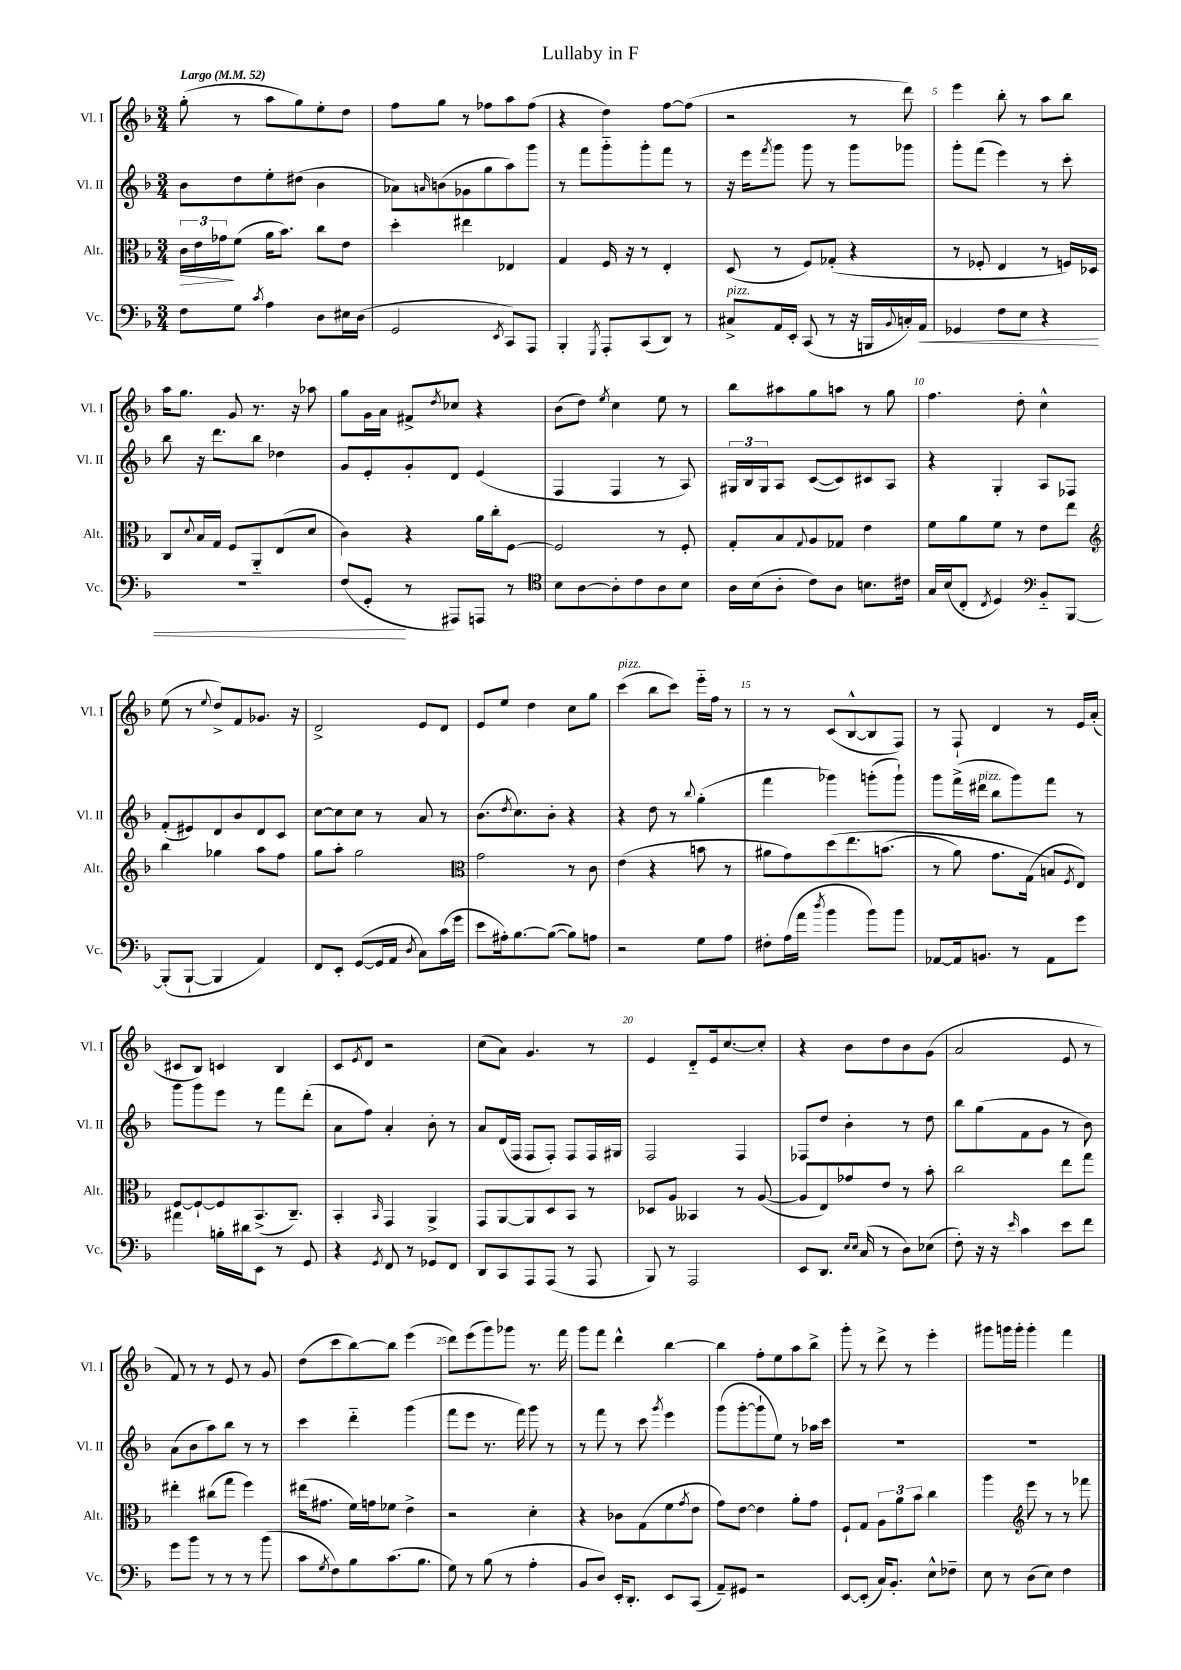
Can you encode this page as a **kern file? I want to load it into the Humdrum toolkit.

**kern	**kern	**kern	**kern
*staff4	*staff3	*staff2	*staff1
*clefF4	*clefC3	*clefG2	*clefG2
*k[b-]	*k[b-]	*k[b-]	*k[b-]
*M3/4	*M3/4	*M3/4	*M3/4
*MM52	*MM52	*MM52	*MM52
8F\L	24c\LL	8b-\L	(8gg'\
.	24e\	.	.
.	24g-\J	.	.
8G\J	(8f\J	8dd\	8r
8qc/	.	.	.
4A\	16a\LK	8ee'\	8aa\L
.	8.b-\J)	.	.
.	.	(8dd#\J	8gg\)
8D\L	8cc\L	4b-\	8ee'\
16E#\L	8e\J	.	8dd\J
(16D\JJ	.	.	.
=	=	=	=
2GG/	4dd'\	8a-\L)	8ff\L
.	.	16qqa/	.
.	.	(8b\	8gg\J
.	4ee#\	8g-\	8r
.	.	8gg\	8ff-\L
8qEE/	.	.	.
8CC/L)	4E-/	8aa\)	8aa\
8AAA/J	.	8ggg\J	(8ff-\J
=	=	=	=
4BBB-'/	4G/	8r	4r
.	.	8fff\L	.
8qGGG/	.	.	.
8AAA'/L	16F/	8ggg'~\	4dd\)
.	16r	.	.
(8CC/	8r	8ggg'\	.
8DD/J)	4E'/	8fff\J	[8ff\L
8r	.	8r	(8ff\]J
=	=	=	=
8C#^/L	(8D/	16r	2r
.	.	16eee\LK	.
.	.	8qfff/	.
16AA/L	8r	8ggg\J	.
16EE'/JJ	.	.	.
(8CC/	8F/L)	8ggg\	.
8r	(8G-'/J	8r	.
16r	4r	8ggg\L	8r
16BBB/LL	.	.	.
8qqBB-/	.	.	.
16C'/)	.	8ggg-\J	8ddd\)
16AA/JJ	.	.	.
=	=	=	=
4GG-/	8r	8ggg'\L	4eee\
.	8F-'/	(8fff\J	.
8F\L	4E/	4eee\)	8bb-'\
8E\J	.	.	8r
4r	8r	8r	8aa\L
.	16F/LL)	8ccc'\	8bb-\J
.	16D-/JJ	.	.
=	=	=	=
2.r	8C/L	8bb-\	16aa\LK
.	.	.	8.gg\J
.	8qqd/	.	.
.	16B-/L	16r	.
.	16G/JJ	8.ddd\L	.
.	8F/L	.	8g/
.	8AA'~/	8bb-\J	8.r
.	(8E/	4dd-\	.
.	.	.	16r
.	8d/J	.	8aa-\
=	=	=	=
(8F/L	4c\)	8g/L	8gg\L
8GG'/J	.	8e'/	16g\L
.	.	.	16a\JJ
8r	4r	8g'/	8f#^/L
.	.	.	8qdd/
8AAA#/L)	.	8d/J	8cc-/J
8AAA/J	16a\LL	(4e/	4r
.	16cc'\J	.	.
8r	[8F\J	.	.
=	=	=	=
*clefC4	*	*	*
8B-\L	2F/]	4F/	(8b-\L
[8A\	.	.	8dd\J)
.	.	.	8qee/
8A'\]	.	4F/	4cc\
8c\	.	.	.
8A\	8r	8r	8ee\
8B-\J	8F'/	8A/)	8r
=	=	=	=
16A\LL	8G'/L	24G#/LL	8bb-\L
.	.	24B-/	.
(16B-\J	.	.	.
.	.	24G#/J	.
8A'\J	8B-/	8A/J	8aa#\
.	8qqG/	.	.
8c\L)	8A/	([8c/L	8gg\
8A\J	8G-/J	8c/])	8aa\J
8.B\L	4e\	8c#/	8r
.	.	8A/J	8gg\
16c#\Jk	.	.	.
=	=	=	=
16G/LL	8f\L	4r	4.ff\
(16B-/J	.	.	.
8C'/J	8a\	.	.
8qC/	.	.	.
4D/)	8f\J	4G'/	.
.	8r	.	8dd'\
*clefF4	*	*	*
8BB-'~/L	8e\L	8A/L	4cc^^\
[8BBB-/J	8ee\J	8F-/J	.
=	=	=	=
*	*clefG2	*	*
(8BBB-'/]L	4bb-\	(8f'/L	(8ee\
[8BBB-`/J	.	8e#/)	8r
.	.	.	8qqee/
4BBB-/]	4gg-\	8d/	8dd^/L)
.	.	8b-/	8f/
4AA/)	8aa\L	8d/	8.g-/J
.	8ff\J	8c/J	.
.	.	.	16r
=	=	=	=
8FF/L	8gg\L	[8cc\L	2d^/
8EE'/J	8aa'\J	8cc\]	.
([8GG/L	2gg\	8cc\J	.
16GG/]L	.	8r	.
16AA/JJ	.	.	.
8qD/	.	.	.
8C\L)	.	8a/	8e/L
(16c\L	.	8r	8d/J
16g\JJ	.	.	.
=	=	=	=
*	*clefC3	*	*
8e\L	2g\	(8.b-\L	8e/L
16A#'\k)	.	.	8ee/J
.	.	8qdd/	.
[8.B-\	.	8.cc\)	.
.	.	.	4dd\
(8B-\_J	.	8b-'\J	.
8B-\]L)	8r	4r	8cc\L
8A\J	8c\	.	8gg\J
=	=	=	=
2r	(4e\	4r	(4ccc\
.	4r	8dd\	8bb-\L
.	.	8r	8ccc\J)
.	.	8qqbb-/	.
8G\L	8b\	(4gg'\	16eee'~\LL
.	.	.	16ff\JJ
8A\J	8r	.	8r
=	=	=	=
8F#'\L	8a#\L	4fff\	8r
(16A\L	8g\)	.	8r
16a\JJ	.	.	.
8qdd/	.	.	.
4b-\	&(8dd\	4ggg-\)	(8c/L
.	8.ee\	.	[8B-^^/
8b-\L)	.	(8ggg'\L	8B-/]
.	(8.b\J	.	.
8b-\J	.	8ggg`\J)	8F/J)
=	=	=	=
[8AA-/L	8r	8ggg\L	8r
16AA-/]k	8a\)	(16fff^\L	8F`/
8.BB/J	.	16ddd#\JJ	.
.	8.g\L	8bb-\L	4d/
8r	.	8ggg\)	.
.	(16G\Jk	.	.
8AA-\L	8B/L&)	8fff\J	8r
.	8qF/	.	.
8g\J	8E/J)	8r	16e/LL
.	.	.	(16a'/JJ
=	=	=	=
4a#\	[8F/L	8ggg\L	8c#/L
.	8F`/_	8ggg\	8B-/J)
16B'\LL	8F/]	8eee\J	4c/
16d#\J	.	.	.
8EE\J	(8.BB-^/	8r	.
8r	.	8fff\L	4B-/
.	8.C~/J)	.	.
8GG/	.	(8ddd'\J	.
=	=	=	=
4r	4BB-'/	8a\L	8c/L
.	.	.	8qe/
.	.	8ff\J)	8d/J
8qGG/	16qqBB-/	.	.
8FF/	4GG/	4a'/	2r
8r	.	.	.
8GG-/L	4AA^/	8b-'\	.
8FF/J	.	8r	.
=	=	=	=
8DD/L	8GG/L	8a/L	(8cc\L
8CC/	[8AA/	(16d/L	8a\J)
.	.	16F/JJ	.
8AAA/	8AA/]	8F/L	4.g/
(8AAA/J	8D/	8F'/J)	.
8r	8BB-/J	8F/L	.
8AAA/	8r	16F/L	8r
.	.	16G#/JJ	.
=	=	=	=
8BBB-/)	8D-/L	2F/	4e/
8r	8A/J	.	.
2AAA/	4BB--/	.	8d'~/L
.	.	.	16e/k
.	.	.	[8.cc/
.	8r	4F/	.
.	([8A/	.	8cc'/]J
=	=	=	=
8EE/L	8A/]L	8F-/L	4r
8.DD/J	8E/)	8dd/J	.
.	8g-/	4b-'\	8b-\L
16qqE/LL	.	.	.
16qqE/JJ	.	.	.
(16C/	.	.	.
8r	8e/J	.	8dd\
8D\L)	8r	8r	8b-\
(8E-\J	8b-'\	8dd\	(8g\J
=	=	=	=
8F'\)	2cc\	8bb-\L	2a/
16r	.	(8gg\	.
16r	.	.	.
16qqe/	.	.	.
4c\	.	8f\	.
.	.	8g\J	.
8e\L	8ee\L	8r	8e/
8f\J	8gg\J	8b-\)	8r
=	=	=	=
8g\L	4ee#'\	(8a\L	8f/)
8b-\J	.	8b-\	8r
8r	(8cc#\L	8aa\)	8r
8r	8gg\J	8bb-\J	8e/
8r	4ff\)	8r	8r
(8b-\	.	8r	8g/
=	=	=	=
8c\L	(16ee#\LK	4ccc\	(8dd\L
.	8.g#\J	.	.
8qG/	.	.	.
8F\)	.	.	8ccc\
8B-\	16f\LL)	4ddd'~\	[8bb-\)
.	16g\J	.	.
(8.c\	8f-\J	.	8bb-\]J
.	4e^\	(4ggg\	(4eee\
8.B-\J	.	.	.
=	=	=	=
8G\)	2r	8fff\L	8ddd\L)
8r	.	8eee\J	(8eee\
(8B-\	.	8.r	8ggg\)
8r	.	.	8ggg-\J
.	.	16fff\)	.
4A'\	4d'\	8ggg\	8.r
.	.	8r	.
.	.	.	16fff\
=	=	=	=
8BB-/L	4r	8r	8ggg\L
8D/J)	.	8fff\	8fff\J
16EE'/LK	8c-\L	8r	4ddd^^\
8.DD'/J	.	.	.
.	(8G\	8ccc\	.
.	.	8qggg/	.
8EE/L	8f\	4eee\	[4bb-\
.	8qg/	.	.
(8CC/J	8e\J	.	.
=	=	=	=
8AA~/L)	8g\L)	(8ggg\L	4bb-\]
8GG#/J	[8e\J	[8ggg'\	.
2r	4e\]	8ggg`\]	8ff'\L
.	.	8ee\J)	8ee\
.	8a'\L	8r	8aa\
.	8g\J	16aa-\LL	8bb-^\J
.	.	16ccc\JJ	.
=	=	=	=
[8EE/L	8F`/L	2.r	8ggg'\
(8EE'/]J	8G/J	.	8r
16C/LK)	12A\L	.	8ddd^\
8.BB-'/J	.	.	.
.	12a\	.	.
.	.	.	8r
.	12b-\J	.	.
8E^^\L	4cc\	.	4eee'\
8F-~\J	.	.	.
=	=	=	=
8E\	4aa\	2.r	8ggg#\L
8r	.	.	16ggg\L
.	.	.	16ggg'\JJ
*	*clefG2	*	*
(8D\L	8eee\	.	4ggg'\
8E\J)	8r	.	.
4F\	8r	.	4fff\
.	8fff-\	.	.
==	==	==	==
*-	*-	*-	*-
